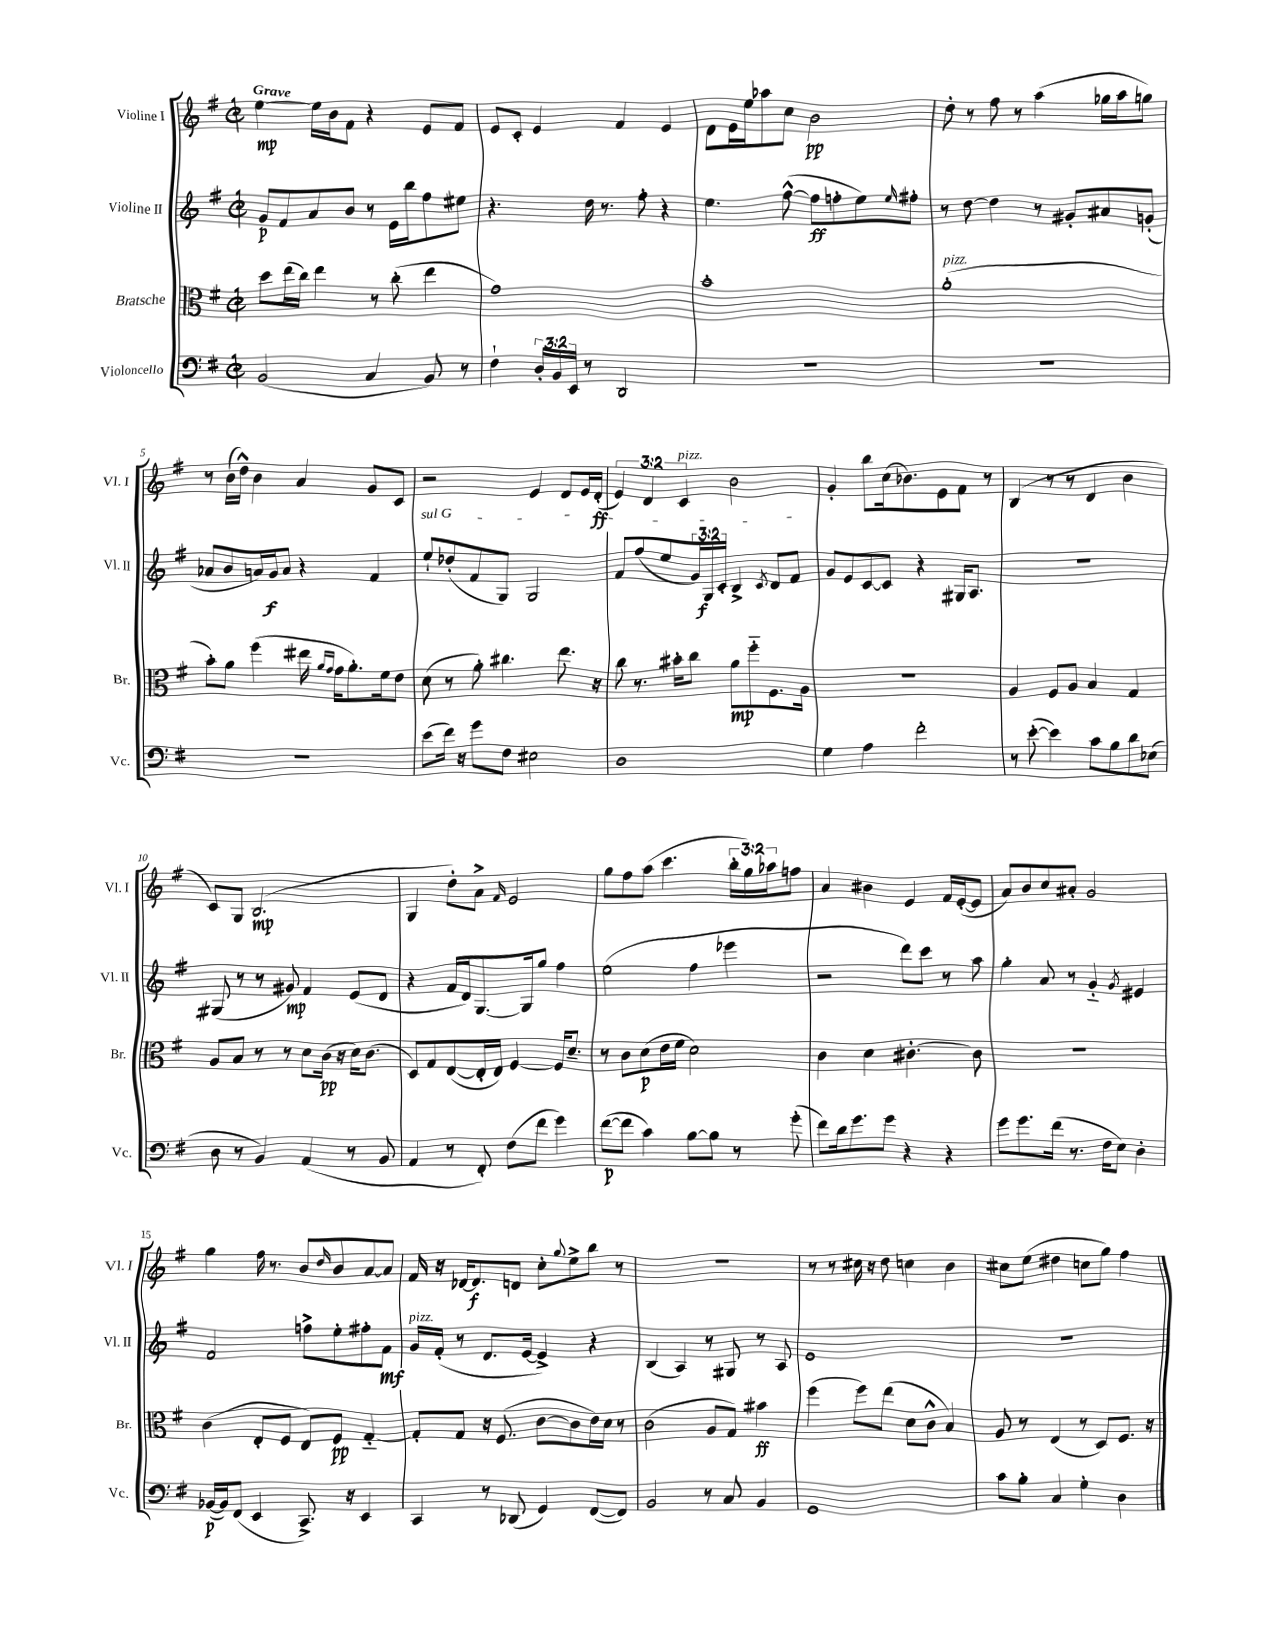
<<
\new StaffGroup <<
\new Staff = "s0" \with { instrumentName = "Violine I" shortInstrumentName = "Vl. I" } {
    \clef treble \key g \major \defaultTimeSignature \time 2/2 \override Staff.TupletNumber.text = #tuplet-number::calc-fraction-text \tempo "Grave"
    e''4~\mp e''16 b'16 fis'8 r4 e'8 fis'8 |
    e'8 c'8-. e'4 fis'4 e'4 |
    d'8 e'16 e''16 aes''8 c''8 b'2\pp |
    d''8-. r8 fis''8 r8 a''4( ges''16 a''16 g''8) |
    r8 b'16( d''16-^) b'4 a'4 g'8 c'8 |
    r2 e'4 d'8 e'16 d'16-.\ff( |
    \tuplet 3/2 { e'4) d'4 c'4^\markup { \italic "pizz." } } b'2 |
    g'4-. b''8 c''16( bes'8.) e'8 fis'8 r8 |
    b4( r8 r8 d'4 b'4 |
    c'8) g8 b2.\mp( |
    g4 d''8-.) a'8-> \grace { fis'16 } e'2 |
    g''8 fis''8 a''8( c'''4. \tuplet 3/2 { b''16-. g''16) aes''16 } f''8 |
    a'4 bis'4 e'4 fis'16 e'16~-.( e'8 |
    a'8) b'8 c''8 ais'8-. g'2 |
    g''4 fis''16 r8. b'8 \grace { d''16 } b'8 a'8~ a'8 |
    fis'16 r16 des'16~ des'8.\f d'8 c''8-. \appoggiatura { g''8 } e''8-> b''8 r8 |
    R1 |
    r8 r8 cis''16 r16 d''8 c''4 b'4 |
    cis''8 e''8( dis''4 c''8 g''8) fis''4 \bar "|." |
}
\new Staff = "s1" \with { instrumentName = "Violine II" shortInstrumentName = "Vl. II" } {
    \clef treble \key g \major \defaultTimeSignature \time 2/2 \override Staff.TupletNumber.text = #tuplet-number::calc-fraction-text
    g'8\p fis'8 a'8 b'8 r8 e'16 b''16 fis''8 eis''8 |
    r4. d''16 r8. fis''8-. r4 |
    e''4. fis''8~-^( fis''8\ff f''8-. e''8) \grace { e''16 } fis''8-. |
    r8 d''8~ d''4 r8 gis'8-. ais'8 g'8-.( |
    aes'8 b'8 a'16) g'16\f a'8 r4 fis'4 |
    \once \override TextSpanner.bound-details.left.text = \markup { \italic "sul G" } e''8-!\startTextSpan des''8-.( fis'8 g8) g2 |
    fis'8 fis''8( e''8 \tuplet 3/2 { g'16) g16\f c'16-. } b4-> \acciaccatura { c'8 } d'8 fis'8\stopTextSpan |
    g'8 e'8 c'8~ c'8 r4 gis16 a8. |
    R1 |
    gis8( r8 r8 gis'8\mp) fis'4 e'8( d'8 |
    r4 fis'16 d'16) g8.~ g16 g''8 fis''4 |
    e''2( fis''4 ees'''4 |
    r2 d'''8) c'''8 r8 a''8 |
    g''4-. a'8 r8 g'4-_ \acciaccatura { g'8 } eis'4 |
    fis'2 f''8-> e''8-. fis''8-. fis'8\mf |
    g'16^\markup { \italic "pizz." } fis'16-.( r8 d'8. e'16~ e'4->) r4 |
    b4( a4) r8 gis8 r8 a8 |
    e'1 |
    R1 \bar "|." |
}
\new Staff = "s2" \with { instrumentName = "Bratsche" shortInstrumentName = "Br." } {
    \clef alto \key g \major \defaultTimeSignature \time 2/2
    d''8 e''16( c''16) e''4 r8 c''8-.( e''4 |
    g'1) |
    b'1-. |
    a'1-.^\markup { \italic "pizz." }( |
    b'8-.) a'8 fis''4( eis''16 \grace { a'16 g'16 } g'16 a'8.-.) fis'16 e'8 |
    d'8( r8 a'8-.) cis''4. e''8. r16 |
    c''8 r8. bis'16-. c''8 a'8\mp fis''8-_ fis8. a16 |
    R1 |
    a4 fis8 a8 b4 g4 |
    a8 b8 r8 r8 d'8 c'16\pp( r16 d'16) c'8.( |
    d8) g8 e8~( e16-. e16) fis4~ fis16 d'8.-- |
    r8 c'8 d'8\p( e'16 fis'16 d'2) |
    c'4 d'4 cis'4.~-. cis'8 |
    R1 |
    c'4( e8-. fis8 e8) fis8\pp g4~-_ |
    g8-. g8 r16 fis8.( c'8~ c'8 e'16) d'16 r8 |
    c'2( a8 g8) bis'4\ff |
    fis''4( fis''8) e''8( d'8 c'8-^ b4) |
    a8 r8 e4( r8 d8) fis8. r16 \bar "|." |
}
\new Staff = "s3" \with { instrumentName = "Violoncello" shortInstrumentName = "Vc." } {
    \clef bass \key g \major \defaultTimeSignature \time 2/2 \override Staff.TupletNumber.text = #tuplet-number::calc-fraction-text
    b,2( c4 b,8) r8 |
    fis4-! \tuplet 3/2 { d16-. b,16 e,16 } r8 d,2 |
    R1 |
    R1 |
    R1 |
    e'8( fis'16) r16 g'8 fis8 eis2 |
    d1 |
    g4 a4 fis'2-. |
    r8 e'8~-.( e'4) c'8 b8 d'8 ees8( |
    d8 r8 b,4) a,4( r8 b,8 |
    a,4 r8 fis,8-.) fis8( fis'8 g'4) |
    fis'8~\p( fis'8 c'4) b8~ b8 r8 g'8-.( |
    fis'8) d'16 g'8. g'8 r4 r4 |
    g'8 g'8. fis'16( r8. fis16 e8) d4-. |
    bes,16~\p( bes,16) fis,8( e,4 c,8.->) r16 e,4 |
    c,4 r8 des,8( g,4) fis,8~( fis,8) |
    b,2 r8 c8 b,4 |
    g,1 |
    c'8 b8-. c4 g4-. d4 \bar "|." |
}
>>
>>
